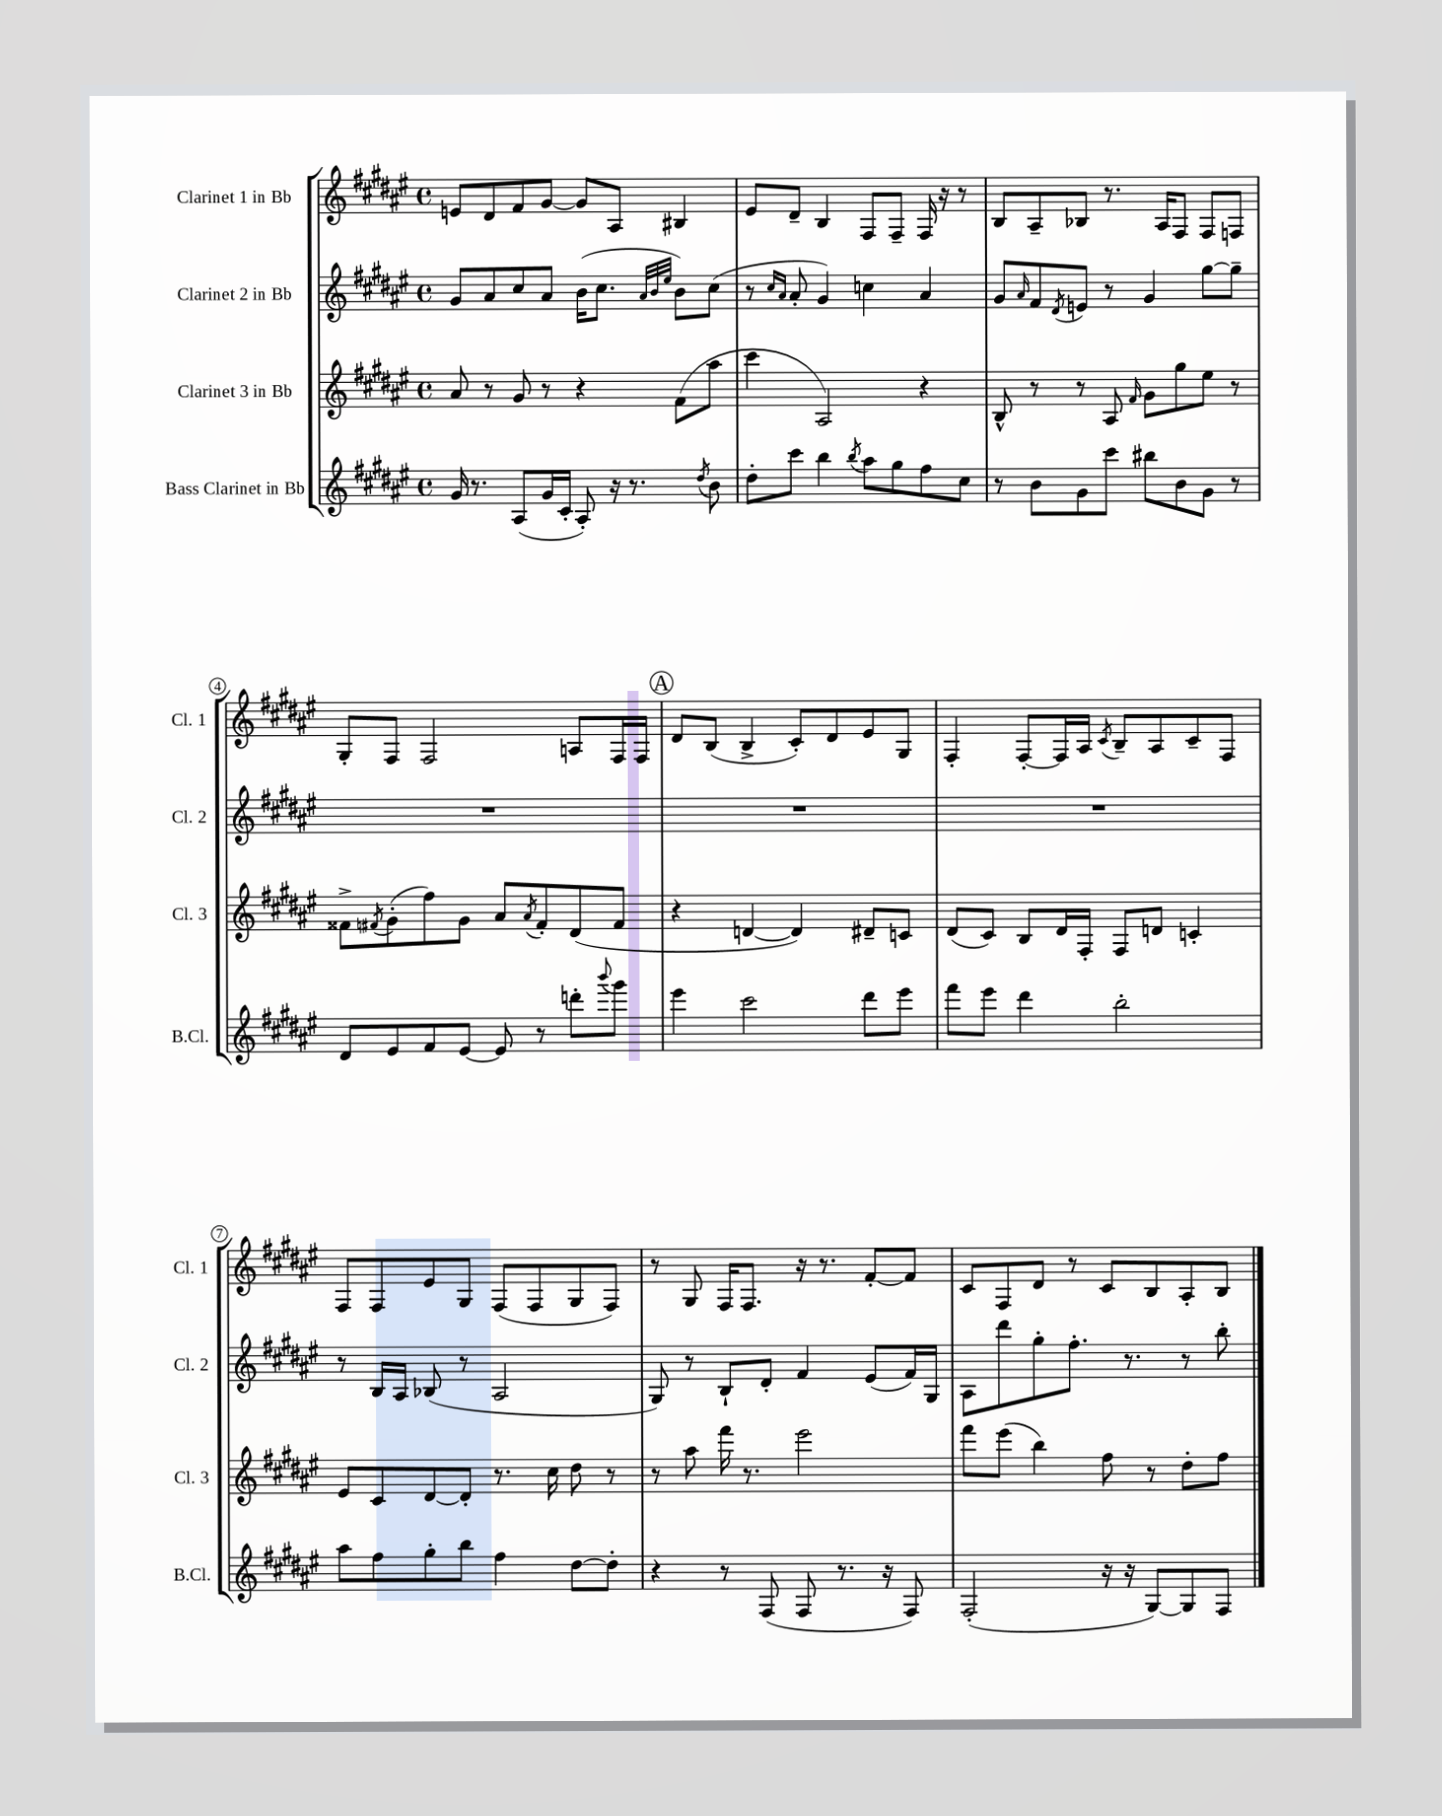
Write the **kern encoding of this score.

**kern	**kern	**kern	**kern
*part4	*part3	*part2	*part1
*staff4	*staff3	*staff2	*staff1
*I"Bass Clarinet in Bb	*I"Clarinet 3 in Bb	*I"Clarinet 2 in Bb	*I"Clarinet 1 in Bb
*I'B.Cl.	*I'Cl. 3	*I'Cl. 2	*I'Cl. 1
*clefG2	*clefG2	*clefG2	*clefG2
*k[f#c#g#d#a#e#]	*k[f#c#g#d#a#e#]	*k[f#c#g#d#a#e#]	*k[f#c#g#d#a#e#]
*M4/4	*M4/4	*M4/4	*M4/4
*met(c)	*met(c)	*met(c)	*met(c)
=1	=1	=1	=1
16g#/	8a#/	8g#/L	8en/L
8.r	.	.	.
.	8r	8a#/	8d#/
(8A#/L	8g#/	8cc#/	8f#/
16g#/L	8r	8a#/J	[8g#/J
16c#'/JJ	.	.	.
8A#'/)	4r	(16b\KL	8g#/L]
.	.	8.cc#\J	.
16r	.	.	8A#/J
8.r	.	.	.
.	.	32qqa#/LLL	.
.	.	32qqb/	.
.	.	32qqee#/JJJ	.
.	(8f#\L	8b\L)	4B#X/
8qdd#/	.	.	.
8b\	8aa#\J	(8cc#\J	.
=2	=2	=2	=2
8dd#'\L	4ccc#\	8r	8e#/L
.	.	16qqcc#/LL	.
.	.	16qqa#/JJ	.
8ccc#\J	.	8a#'/	8d#~/J
4bb\	2A#/)	4g#/)	4B/
8qbb/	.	.	.
8aa#\L	.	4ccn\	8F#/L
8gg#\	.	.	8F#~/J
8ff#\	4r	4a#/	16F#/
.	.	.	16r
8cc#\J	.	.	8r
=3	=3	=3	=3
8r	8B^^/	8g#/L	8B/L
.	.	16qqa#/	.
8b\L	8r	8f#/	8A#~/
.	.	8qd#/	.
8g#\	8r	8en/J	8B-X/J
8ccc#\J	8A#/	8r	8.r
.	16qqf#/	.	.
8bb#X\L	8g#\L	4g#/	.
.	.	.	16A#/KL
8b\	8gg#\	.	8F#/J
8g#\J	8ee#\J	[8gg#\L	8F#/L
8r	8r	8gg#~\J]	8Fn/J
!!LO:LB:g=z
=4	=4	=4	=4
8d#/L	8f##X^\L	1r	8G#'/L
.	8qf#X/	.	.
8e#/	(8g#'\	.	8F#/J
8f#/	8ff#\)	.	2F#/
[8e#/J	8g#\J	.	.
8e#/]	8a#/L	.	.
.	8qa#/	.	.
8r	8f#'/	.	.
8dddn'\L	(8d#/	.	8An/L
8qqbbb/	.	.	.
8ggg#\J	8f#/J	.	16F#/L
.	.	.	16F#/JJ
!!LO:REH:place=s1:t=A
=5	=5	=5	=5
4eee#\	4r	1r	8d#/L
.	.	.	(8B/J
2ccc#\	[4dn/	.	4B^/
.	4d/])	.	8c#'/L)
.	.	.	8d#/
8ddd#\L	8d#X~/L	.	8e#/
8eee#\J	8cn/J	.	8G#/J
=6	=6	=6	=6
8fff#\L	(8d#/L	1r	4F#'/
8eee#\J	8c#/J)	.	.
4ddd#\	8B/L	.	[8F#'/L
.	16d#/L	.	16F#/L]
.	16F#'/JJ	.	16A#/JJ
.	.	.	8qc#/
2bb'\	8F#/L	.	8B~/L
.	8dn/J	.	8A#/
.	4cn'/	.	8c#~/
.	.	.	8F#/J
!!LO:LB:g=z
=7	=7	=7	=7
8aa#\L	8e#/L	8r	8F#/L
8ff#\	8c#/	16B/LL	8F#/
.	.	16A#/JJ	.
8gg#'\	[8d#/	(8B-X/	8e#/
8bb\J	8d#'/J]	8r	8G#/J
4ff#\	8.r	2A#/	(8F#/L
.	.	.	8F#/
.	16cc#\	.	.
[8dd#\L	8dd#\	.	8G#/
8dd#'\J]	8r	.	8F#/J)
=8	=8	=8	=8
4r	8r	8G#/)	8r
.	8aa#\	8r	8G#/
8r	16fff#\	8B`/L	16F#/KL
.	8.r	.	8.F#/J
(8F#/	.	8d#'/J	.
8F#/	2eee#\	4f#/	16r
.	.	.	8.r
8.r	.	.	.
.	.	(8e#/L	[8f#'/L
16r	.	.	.
8F#/)	.	16f#/L)	8f#/J]
.	.	16G#/JJ	.
=9	=9	=9	=9
(2F#'/	8fff#\L	8A#\L	8c#/L
.	(8eee#\J	8ddd#\	8F#/
.	4bb\)	8gg#'\	8d#/J
.	.	8.ff#'\J	8r
16r	8ff#\	.	8c#/L
16r	.	8.r	.
[8G#/L)	8r	.	8B/
8G#/]	8dd#'\L	8r	8A#'/
8F#/J	8ff#\J	8bb'\	8B/J
==	==	==	==
*-	*-	*-	*-
